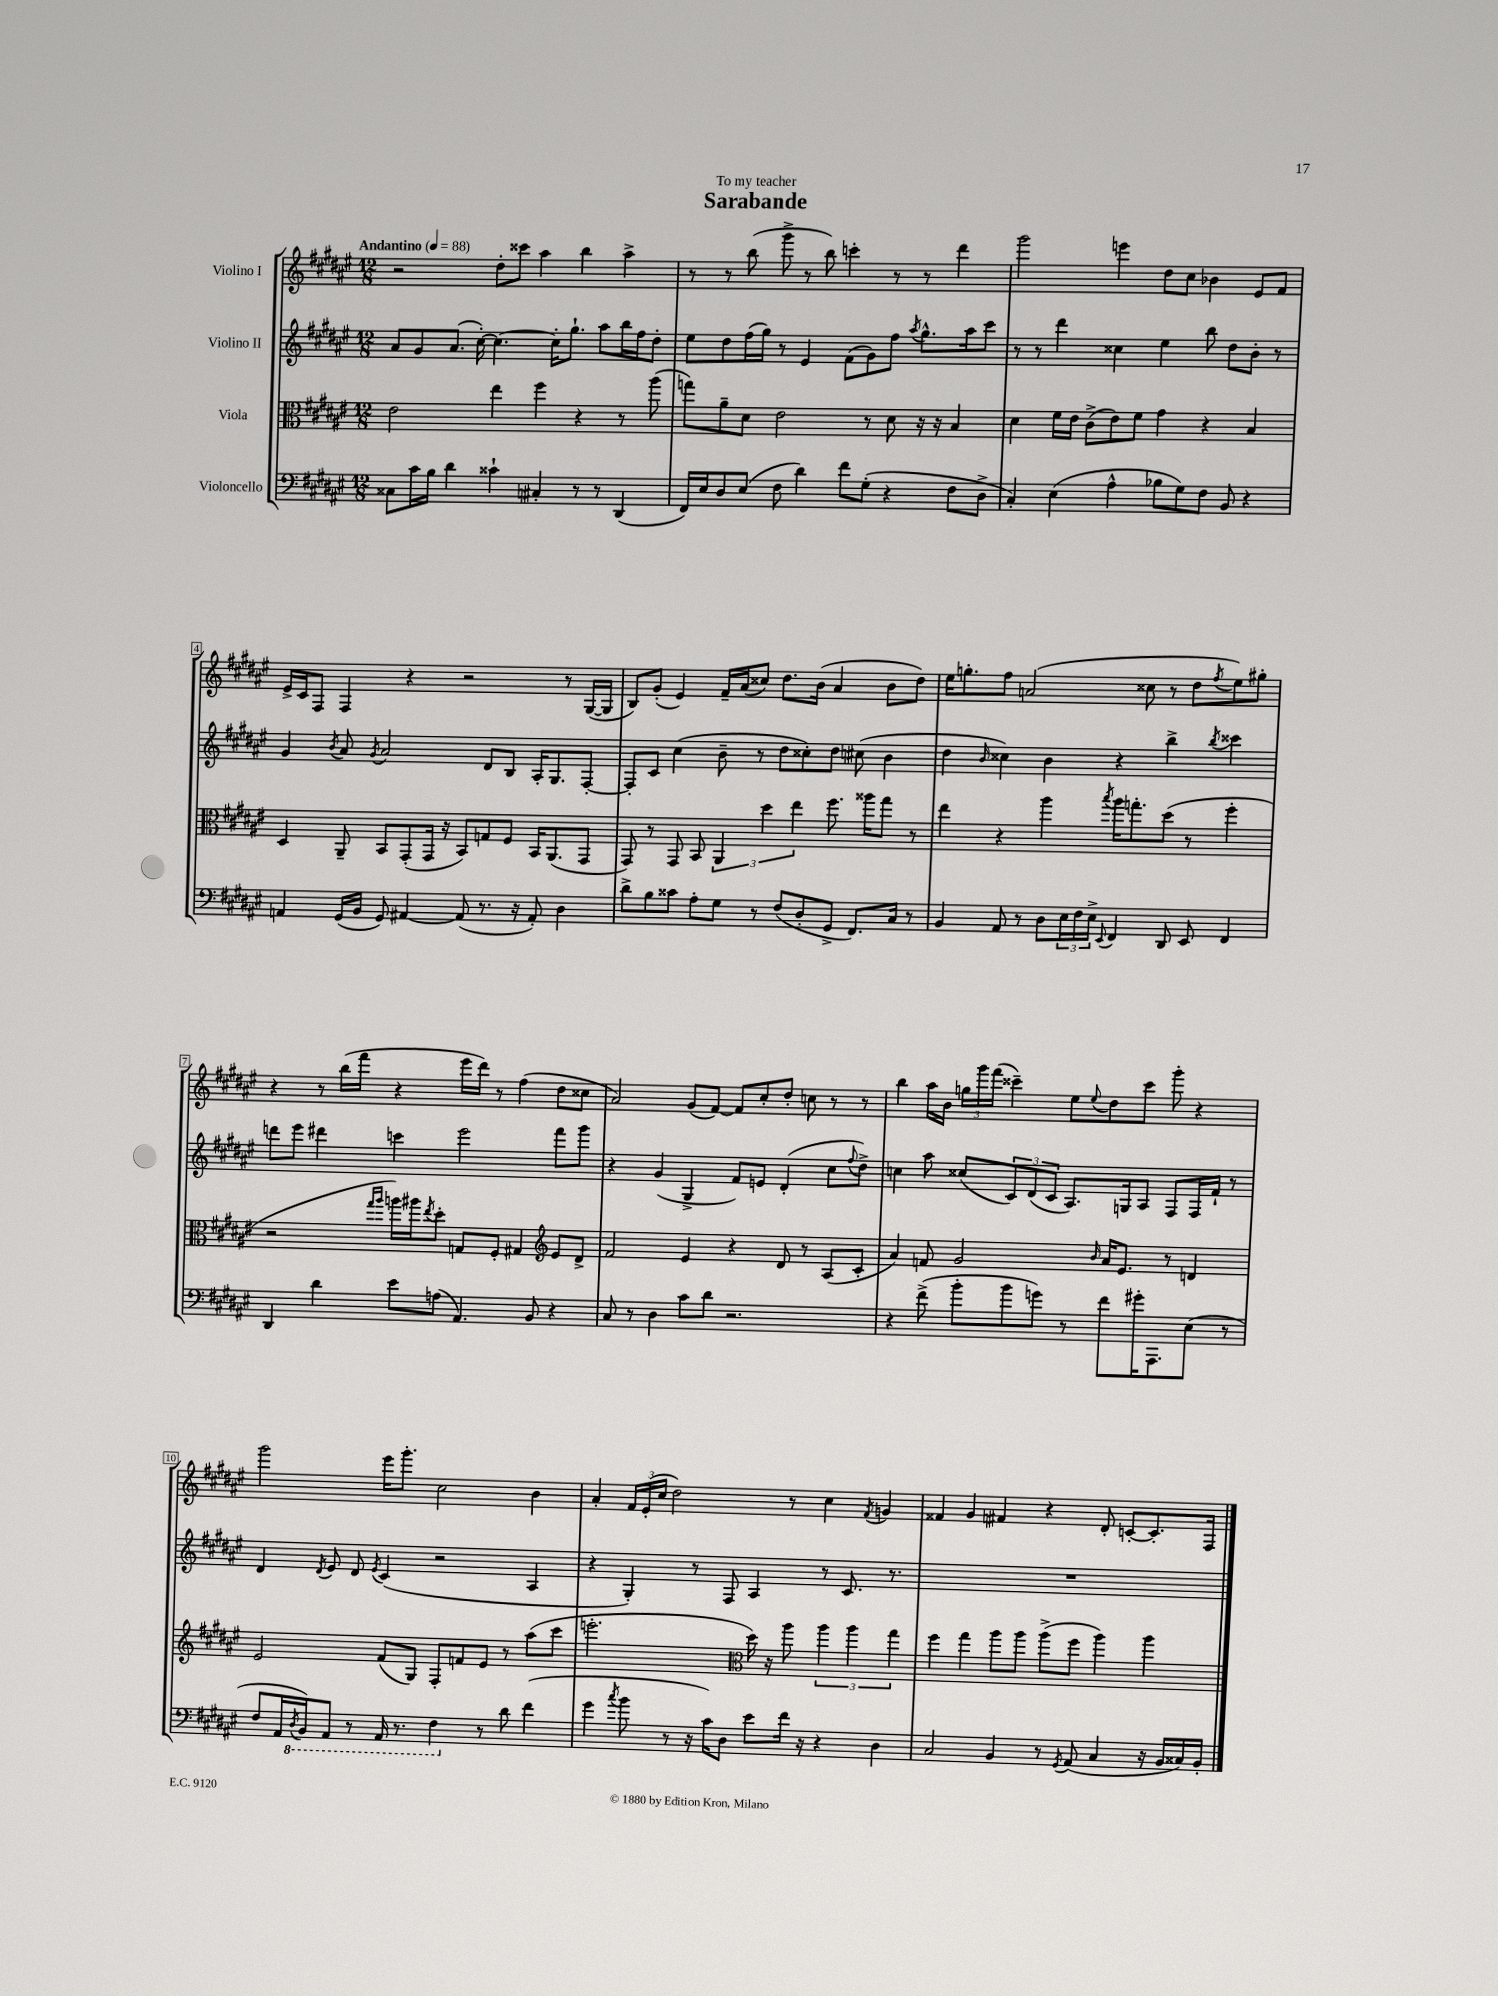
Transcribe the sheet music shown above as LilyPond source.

\header { title = "Sarabande" dedication = "To my teacher" }
<<
\new StaffGroup <<
\new Staff = "s0" \with { instrumentName = "Violino I" } {
    \clef treble \key fis \major \numericTimeSignature \time 12/8 \tempo "Andantino" 4 = 88
    r2 dis''8-. cisis'''8 ais''4 b''4 ais''4-> |
    r8 r8 b''8( gis'''8-> r8 b''8) c'''4-. r8 r8 dis'''4 |
    gis'''2 e'''4 dis''8 cis''8 bes'4 eis'8 fis'8 |
    eis'16-> cis'16 fis8 fis4 r4 r2 r8 gis16~( gis16 |
    b8) gis'8-.( eis'4) fis'16-- ais'16( cisis''8) dis''8. b'16( ais'4 b'8 dis''8) |
    eis''16 g''8.-. fis''8 a'2( cisis''8 r8 dis''8 \acciaccatura { fis''8 } eis''8) gis''8-. |
    r4 r8 b''16( fis'''16 r4 eis'''16 dis'''16) r8 fis''4( dis''8 cisis''8 |
    ais'2) gis'8( fis'8~) fis'8 cis''8-. dis''8-. c''8 r8 r8 |
    b''4 ais''16 b'16 \tuplet 3/2 { g''16 gis'''16 fis'''16( } cisis'''4--) eis''8 \appoggiatura { eis''8 } dis''8 cisis'''8 gis'''8-. r4 |
    gis'''2 eis'''16 gis'''8.-. cis''2 b'4 |
    ais'4-. \tuplet 3/2 { fis'16 eis'16-.( cis''16 } dis''2) r8 cis''4 \acciaccatura { fis'8 } g'4 |
    fisis'4 gis'4 fis'4 r4 dis'8-. c'8~-. c'8.-. fis16 \bar "|." |
}
\new Staff = "s1" \with { instrumentName = "Violino II" } {
    \clef treble \key fis \major \numericTimeSignature \time 12/8
    ais'8 gis'8 ais'8.( cis''16~-.) cis''4.~ cis''16-. gis''8.-! ais''8 b''16 fis''16 dis''8-. |
    eis''8 dis''8 fis''16( gis''16) r8 eis'4 fis'8( gis'8) fis''8 \acciaccatura { ais''8 } gis''8.-^ ais''16 cis'''8 |
    r8 r8 dis'''4 cisis''4 eis''4 b''8 dis''8 b'8-. r8 |
    gis'4 \acciaccatura { b'8 } ais'8 \acciaccatura { gis'8 } ais'2 dis'8 b8 ais16-. gis8. fis8~-. |
    fis8-. cis'8 cis''4( b'8-- r8 dis''8 cisis''8-.) dis''8 cis''8( b'4 |
    dis''4 \grace { b'16 } cisis''4) b'4 r4 b''4-> \acciaccatura { b''8 } cisis'''4 |
    d'''8 eis'''8 dis'''4 c'''4 eis'''2 fis'''8 gis'''8 |
    r4 gis'4( gis4-> fis'8) e'8 dis'4-.( cis''8 \appoggiatura { fis''8 } dis''8->) |
    c''4 ais''8 cisis''8( \tuplet 3/2 { cis'8) dis'8( cis'8 } ais8.) g16 ais8 fis8 fis16 fis'16-! r8 |
    dis'4 \acciaccatura { dis'8 } eis'8 dis'8 \acciaccatura { eis'8 } cis'4( r2 ais4 |
    r4 gis4-.) r8 fis8 ais4 r8 cis'8. r8. |
    R1. \bar "|." |
}
\new Staff = "s2" \with { instrumentName = "Viola" } {
    \clef alto \key fis \major \numericTimeSignature \time 12/8
    eis'2 eis''4 fis''4 r4 r8 ais''8( |
    g''8) ais'8-- dis'8 eis'2 r8 dis'8 r16 r16 b4 |
    dis'4 fis'16 eis'16 cis'8->( eis'8) fis'8 gis'4 r4 b4 |
    dis4 ais,8-- b,8 gis,8-.( gis,16 r16 b,8) g8 fis8 b,16 ais,8.( gis,8 |
    gis,8) r8 gis,8 b,8 \tuplet 3/2 { ais,4 dis''4 eis''4 } fis''8. aisis''16 gis''8 r8 |
    eis''4 r4 ais''4 \acciaccatura { b''8 } ais''16 g''8.-. dis''8( r8 fis''4-. |
    r2 \grace { gis''16 ais''16 } a''16) ais''16 \acciaccatura { eis''8 } dis''8-. g8 fis8-. gis4 \clef treble eis'8 dis'8-> |
    fis'2 eis'4 r4 dis'8 r8 ais8( cis'8-. |
    ais'4) f'8 gis'2 \grace { b'16 } ais'16 eis'8. r8 d'4 |
    eis'2 fis'8( gis8) fis8-. f'8 eis'8 r8 ais''8( cis'''8 |
    e'''2.-. \clef alto dis''16) r16 ais''8 \tuplet 3/2 { ais''4 ais''4 gis''4 } |
    fis''4 gis''4 ais''8 ais''8 ais''8->( fis''8 ais''4) ais''4 \bar "|." |
}
\new Staff = "s3" \with { instrumentName = "Violoncello" } {
    \clef bass \key fis \major \numericTimeSignature \time 12/8
    cisis8 cis'16 b16 dis'4 cisis'4-! cis4-. r8 r8 dis,4( |
    fis,16) eis16 dis8 eis8( fis8 dis'4) fis'8 gis8-.( r4 fis8 dis8-> |
    cis4-.) eis4( ais4-^ bes8 gis8) fis8 b,8 r4 |
    a,4 gis,16( b,16 gis,8) ais,4~ ais,8( r8. r16 ais,8-.) dis4 |
    dis'8-> b8 cisis'8 ais8-. gis8 r8 fis8( dis8-. gis,8-> fis,8.) cis16 r8 |
    b,4 ais,8 r8 dis8 \tuplet 3/2 { eis16 fis16 eis16-> } \appoggiatura { eis,8 } fis,4 dis,8 eis,8 fis,4 |
    dis,4 dis'4 eis'8 a8( ais,4.) b,8 r4 |
    cis8 r8 dis4 cis'8 dis'8 r2. |
    r4 fis'8->( b'8-. b'8 g'8) r8 fis'8 gis'16-. ais,,8. eis8( r8 |
    fis8 ais,16 \ottava #-1 \acciaccatura { dis,8 } b,,16) ais,,8 r8 ais,,16 r8. fis,4 \ottava #0 r8 dis'8 fis'4( |
    gis'4 \acciaccatura { cis''8 } b'8 r8 r16 cis'16) dis8 eis'8 fis'16 r16 r4 dis4 |
    cis2 b,4 r8 \acciaccatura { gis,8 } ais,8( cis4 r16 b,16 cisis16) b,16-. \bar "|." |
}
>>
>>
\layout { \context { \Score \override BarNumber.stencil = #(make-stencil-boxer 0.1 0.3 ly:text-interface::print) } }
